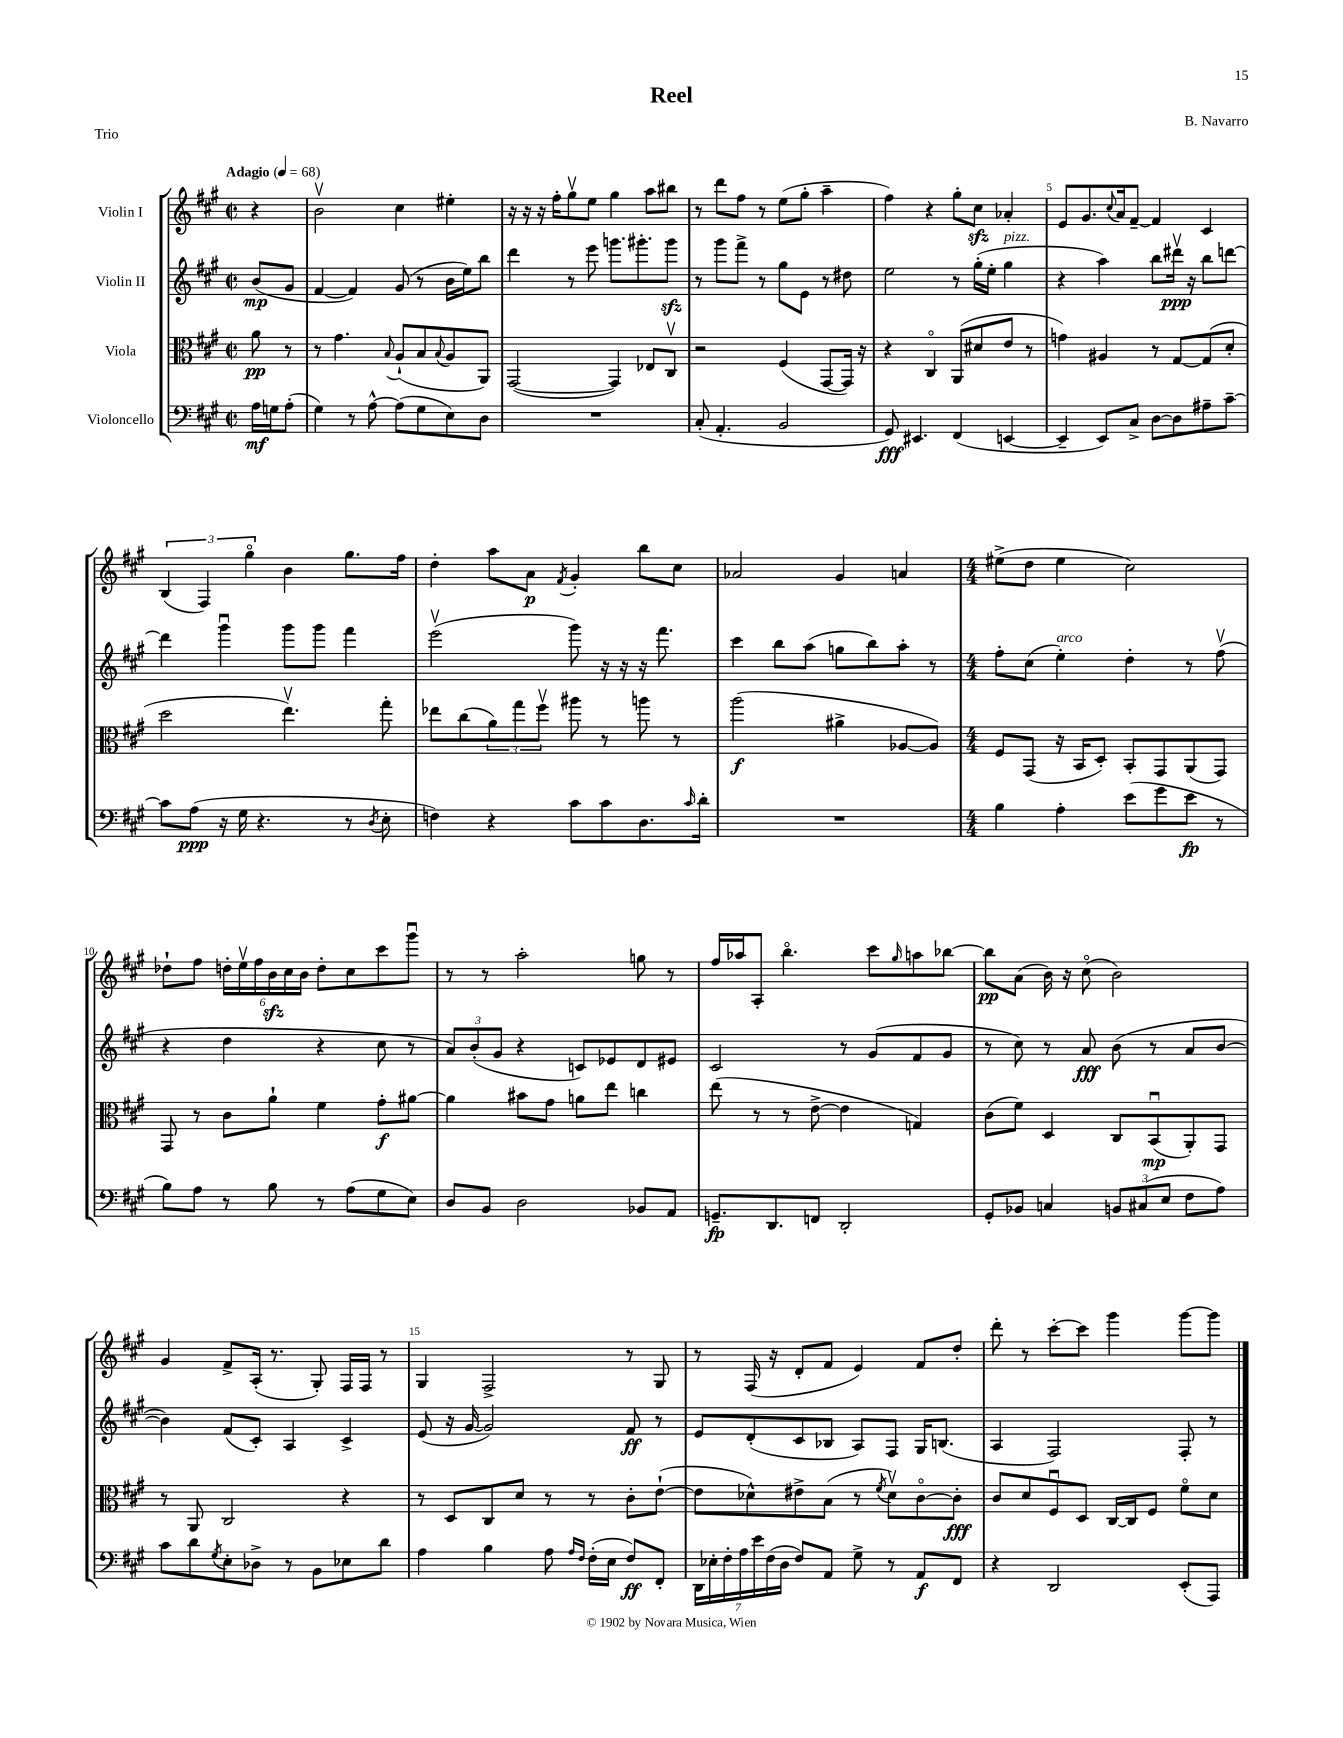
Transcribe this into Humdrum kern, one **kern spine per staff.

**kern	**kern	**kern	**kern
*staff4	*staff3	*staff2	*staff1
*clefF4	*clefC3	*clefG2	*clefG2
*k[f#c#g#]	*k[f#c#g#]	*k[f#c#g#]	*k[f#c#g#]
*M2/2	*M2/2	*M2/2	*M2/2
*met(c|)	*met(c|)	*met(c|)	*met(c|)
*MM68	*MM68	*MM68	*MM68
16A\LL	8a\	(8b/L	4r
16G\J	.	.	.
(8A'\J	8r	8g#/J	.
=	=	=	=
4G#\)	8r	[4f#/	2bv\
.	4.g#\	.	.
8r	.	4f#/])	.
[8A^^\	.	.	.
.	8qqB/	.	.
(8A\]L	(8A`/L	(8g#/	4cc#\
8G#\	8B/	8r	.
.	8qqB/	.	.
8E\)	8A/	16b\LL	4ee#'\
.	.	16ee\J)	.
8D\J	8AA/J)	8bb\J	.
=	=	=	=
1r	([2GG#/	4ddd\	16r
.	.	.	16r
.	.	.	16r
.	.	.	16ff#'\LK
.	.	8r	8gg#v\
.	.	8eee\	8ee\J
.	4GG#/])	8.ggg\L	4gg#\
.	.	8.ggg#'\	.
.	8E-/L	.	8aa\L
.	8C#v/J	8ggg#\J	8bb#\J
=	=	=	=
(8C#'/	2r	8r	8r
4.AA'/	.	8ggg#\L	8ddd\L
.	.	8fff#^\J	8ff#\J
.	.	8r	8r
2BB/	(4F#/	8gg#\L	(8ee\L
.	.	8e\J	8gg#'\J
.	[8GG#/L	8r	4aa~\
.	16GG#/]Jk)	8dd#\	.
.	16r	.	.
=	=	=	=
8GG#/)	4r	2ee\	4ff#\)
4.EE#/	.	.	.
.	4C#o/	.	4r
(4FF#/	(8AA/L	8r	8gg#'\L
.	8d#/	(16gg#'\LL	8cc#\J
.	.	16ee'\JJ	.
[4EE/	8e/J	4gg#\	4a-'/
.	8r	.	.
=	=	=	=
4EE~/]	4g\)	4r	8e/L
.	.	.	8.g#/
8EE/L)	4A#/	4aa\)	.
.	.	.	8qqcc#/
.	.	.	16a/k
8C#^/J	.	.	[8f#~/J
[8D\L	8r	8bb\L	4f#/]
8D\]	[8G#/L	16ddd#v\Jk	.
.	.	16r	.
8A#~\	(8G#/]	8bb\L	4c#/
[8c#~\J	8d'/J	[8ddd\J	.
=	=	=	=
8c#\]L	2dd\	4ddd\]	(6B/
(8A\J	.	.	.
.	.	.	6F#/)
16r	.	4ggg#u\	.
16G#\	.	.	.
.	.	.	6gg#o\
4.r	.	.	.
.	4.eev\)	8ggg#\L	4b\
.	.	8ggg#\J	.
8r	.	4fff#\	8.gg#\L
8qD/	.	.	.
8E'\	8gg#'\	.	.
.	.	.	16ff#\Jk
=	=	=	=
4F\)	8ee-\L	(2eeev\	4dd'\
.	(8cc#\	.	.
4r	12a\)	.	8aa\L
.	12gg#\	.	.
.	.	.	8a\J
.	12ff#v\J	.	.
.	.	.	8qf#/
8c#\L	8aa#\	8ggg#\)	4g#'/
8c#\	8r	16r	.
.	.	16r	.
8.D\	8aa\	16r	8bb\L
.	.	8.fff#\	.
.	8r	.	8cc#\J
16qqc#/	.	.	.
16d'\Jk	.	.	.
=	=	=	=
1r	(2aa\	4ccc#\	2a-/
.	.	8bb\L	.
.	.	(8aa\J	.
.	4a#^\	8gg\L	4g#/
.	.	8bb\)	.
.	[8A-/L	8aa'\J	4a/
.	8A-/]J)	8r	.
=	=	=	=
*M4/4	*M4/4	*M4/4	*M4/4
4B\	8F#/L	8ff#'\L	(8ee#^\L
.	(8GG#/J	(8cc#\J	8dd\J
4A'\	16r	4ee'\)	4ee#\
.	16BB/LK	.	.
.	8D'/J)	.	.
(8e\L	8BB'/L	4dd'\	2cc#\)
8g#\	8GG#/	.	.
8e\J	(8AA/	8r	.
8r	8GG#/J)	(8ff#v\	.
=	=	=	=
8B\L)	8GG#/	4r	8dd-`\L
8A\J	8r	.	8ff#\J
8r	8c#\L	4dd\	24dd'\LL
.	.	.	24eev\
.	.	.	24ff#\
8B\	8a`\J	.	24b\
.	.	.	24cc#\
.	.	.	24b\JJ
8r	4f#\	4r	8dd'\L
(8A\L	.	.	8cc#\
8G#\	8g#'\L	8cc#\	8ccc#\
8E\J)	[8a#\J	8r	8ggg#u\J
=	=	=	=
8D/L	4a#\]	12a/L)	8r
.	.	(12b'/	.
8BB/J	.	.	8r
.	.	12g#/J	.
2D\	8b#\L	4r	2aa'\
.	8g#\J	.	.
.	8a\L	8c/L)	.
.	8ee\J	8e-/	.
8BB-/L	4cc\	8d/	8gg\
8AA/J	.	8e#/J	8r
=	=	=	=
8.GG~/L	(8ee\	2c#/	16ff#/LL
.	.	.	16aa-/J
.	8r	.	8A'/J
8.DD/	.	.	.
.	8r	.	4.bbo\
8FF/J	[8e^\	.	.
2DD'/	4e\]	8r	.
.	.	(8g#/L	8ccc#\L
.	.	.	16qqgg#/
.	4G/)	8f#/	8aa\
.	.	8g#/J	[8bb-\J
=	=	=	=
8GG#'/L	(8c#\L	8r	8bb-\]L
8BB-/J	8f#\J)	8cc#\)	(8a\J
4C/	4D/	8r	16b\)
.	.	.	16r
.	.	8a/	(8cc#o\
12BB/L	8C#/L	(8b\	2b\)
(12C#/	.	.	.
.	(8BBu/	8r	.
12E/J	.	.	.
8F#\L	8AA'/)	8a/L	.
8A\J)	8GG#/J	[8b/J	.
=	=	=	=
8c#\L	8r	4b\])	4g#/
8d\	8AA/	.	.
8qG#/	.	.	.
8E'\	2C#/	(8f#/L	8f#^/L
8D-^\J	.	8c#'/J)	(16A'/Jk
.	.	.	8.r
8r	.	4A/	.
8BB\L	.	.	8G#'/)
8E-\	4r	4c#^/	16F#/LL
.	.	.	16F#/JJ
8d\J	.	.	8r
=	=	=	=
4A\	8r	(8e/	4G#/
.	8D/L	16r	.
.	.	[16g#/	.
4B\	8C#/	2g#/])	2F#^/
.	8d/J	.	.
8A\	8r	.	.
16qqA/LL	.	.	.
16qqF#/JJ	.	.	.
(16F#'\LL	8r	.	.
16E\JJ	.	.	.
8F#/L)	8c#'\L	8f#/	8r
8FF#'/J	([8e`\J	8r	8G#/
=	=	=	=
28DD\LL	8e\]L	8e/L	8r
28E-'\	.	.	.
28F#'\	.	.	.
28A\	.	.	.
.	8d-^^\)	(8d'/	(16F#/
28e\	.	.	.
(28F#\	.	.	.
.	.	.	16r
28D\JJ	.	.	.
8F#/L)	8e#^\	8c#/	8d'/L
8AA/J	(8B\J	8B-/J	8f#/J
8G#^\	8r	8A/L)	4e/)
.	8qf#/	.	.
8r	8d-v\L)	8F#/J	.
8AA/L	[8c#o\	16G#/LK	8f#/L
.	.	(8.B/J	.
8FF#/J	8c#'\]J	.	8dd'/J
=	=	=	=
4r	8c#/L	4A/	8ddd'\
.	8d/	.	8r
2DD/	8F#u/	2F#/)	[8ccc#'\L
.	8D/J	.	8ccc#\]J
.	[16C#/LL	.	4ggg#\
.	16C#/]J	.	.
.	8F#/J	.	.
(8EE'/L	8f#o\L	8F#'/	[8ggg#\L
8AAA/J)	8d\J	8r	8ggg#\]J
==	==	==	==
*-	*-	*-	*-
